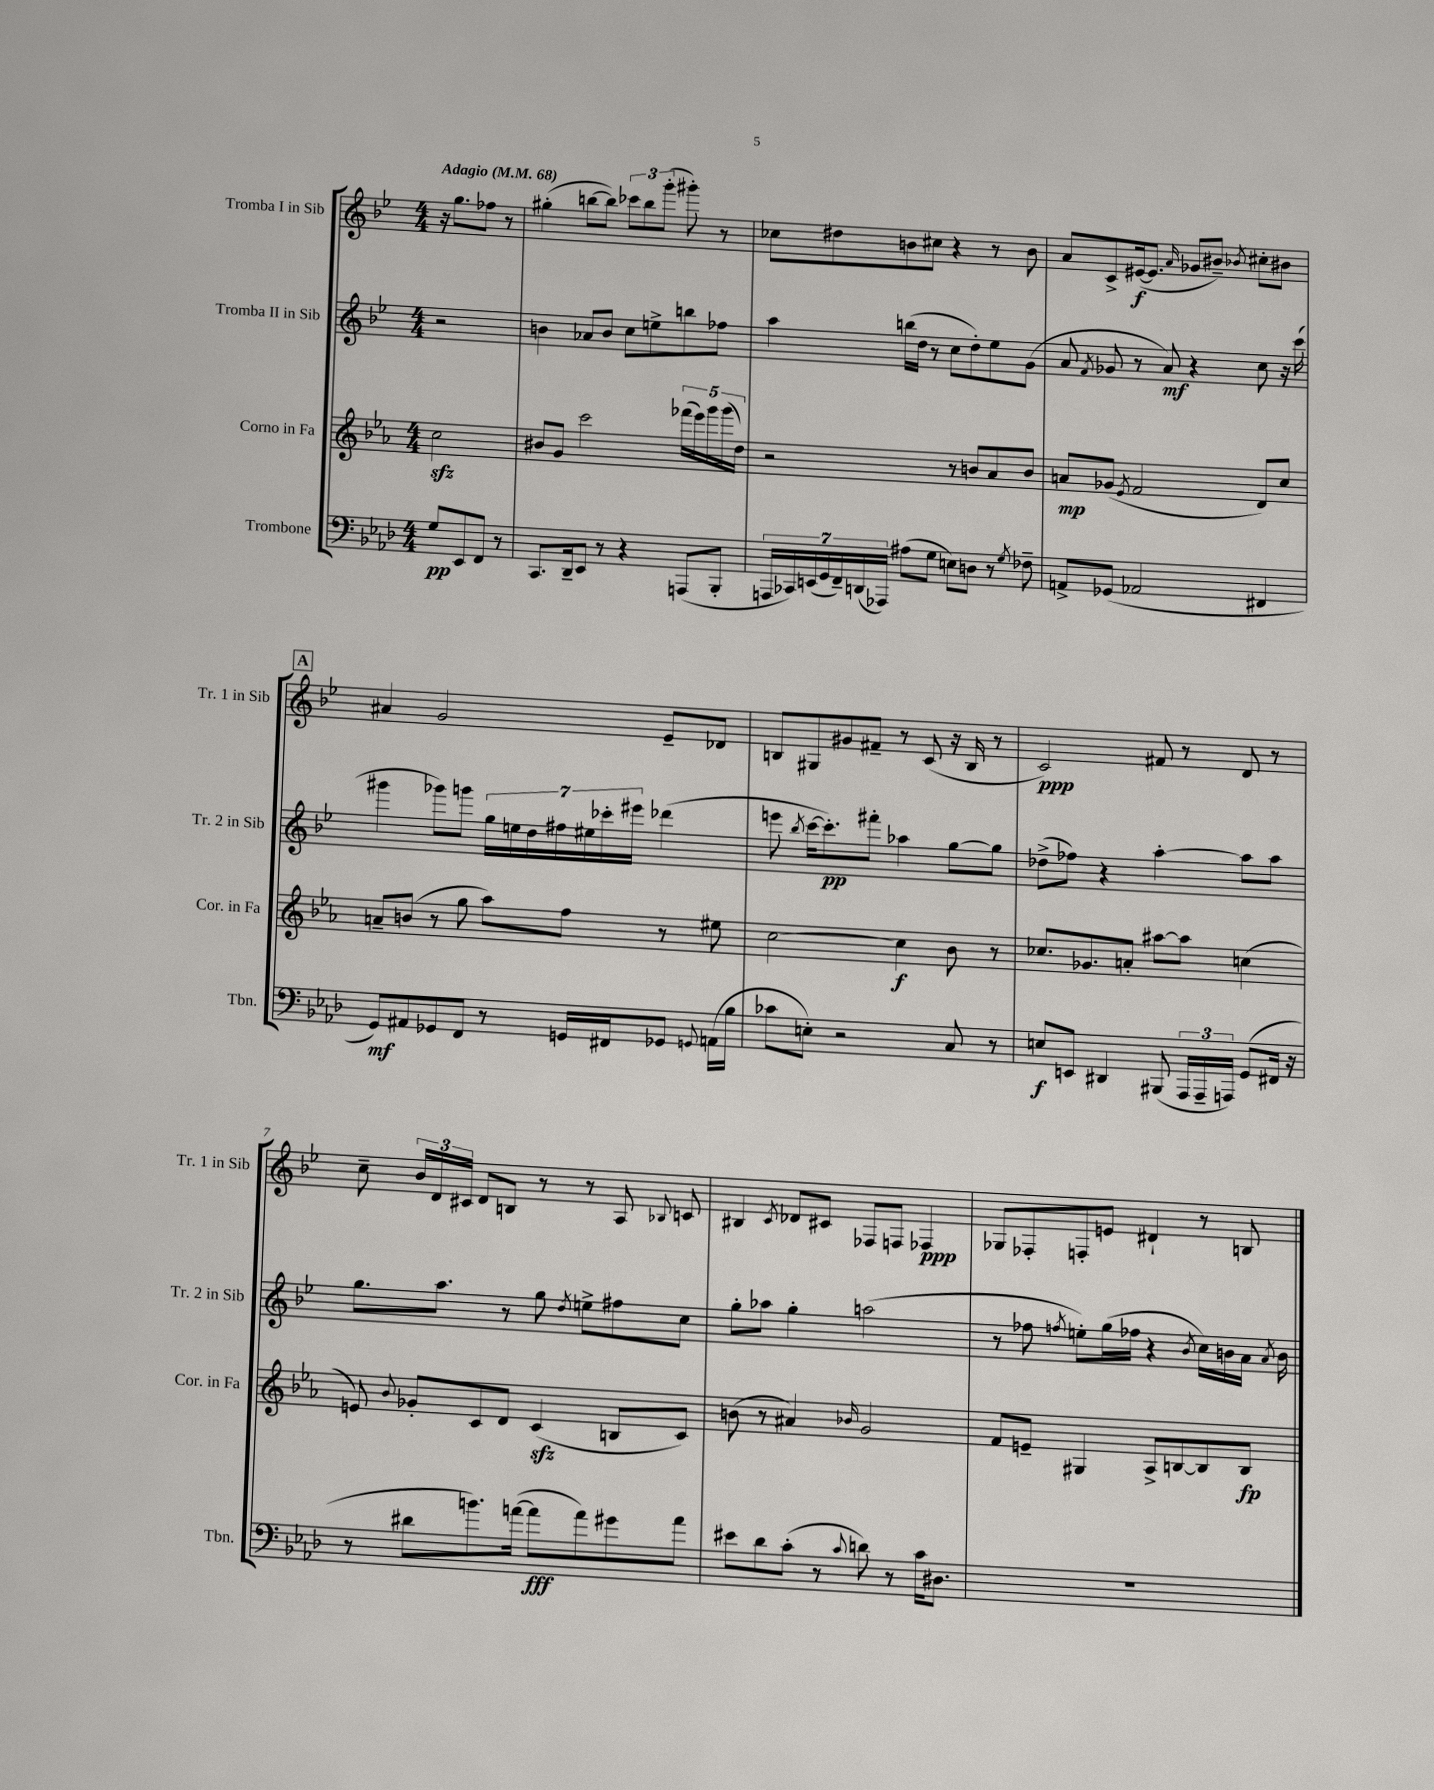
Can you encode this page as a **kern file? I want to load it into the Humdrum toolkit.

**kern	**kern	**kern	**kern
*staff4	*staff3	*staff2	*staff1
*clefF4	*clefG2	*clefG2	*clefG2
*k[b-e-a-d-]	*k[b-e-a-]	*k[b-e-]	*k[b-e-]
*M4/4	*M4/4	*M4/4	*M4/4
*MM68	*MM68	*MM68	*MM68
8G/L	2cc\	2r	16r
.	.	.	8.gg\L
8EE-/	.	.	.
8FF/J	.	.	8ff-\J
8r	.	.	8r
=	=	=	=
8.CC/L	8b#/L	4b\	(4gg#'\
.	8g/J	.	.
16DD-~/k	.	.	.
8EE-/J	2ccc\	8a-/L	[8bb\L
8r	.	8b/J	8bb\]J)
4r	.	8cc\L	12ccc-\L
.	.	.	12bb\
.	.	8ee^\	.
.	.	.	(12ggg'\J
(8AAA/L	(20fff-\LL	8bb\	8ggg#'\)
.	20eee-\)	.	.
.	20ggg\	.	.
8BBB-'/J	.	8ff-\J	8r
.	(20ggg\	.	.
.	20dd\JJ)	.	.
=	=	=	=
28AAA/LL	2r	4aa\	8cc-\L
28CC-/)	.	.	.
(28EE/	.	.	.
28GG/	.	.	.
.	.	.	8dd#\
28FF~/)	.	.	.
(28DD/	.	.	.
28AAA-/JJ)	.	.	.
(8A#\L	.	(16bb\LL	8b\
.	.	16dd\JJ	.
8G\J	.	8r	8cc#\J
8E\L)	8r	8cc\L	4r
8D\J	8b/L	8dd'\)	.
8r	8a-/	8ee-\	8r
8qG/	.	.	.
8F-~\	8b/J	(8g\J	8b\
=	=	=	=
8AA^/L	8a/L	8a/	8a/L
.	.	8qf/	.
(8GG-/J	(8g-/J	8g-/	8c^/
.	8qe-/	.	.
2AA-/	2f/	8r	([16e#/k
.	.	.	8.e#/]J
.	.	8a/)	.
.	.	.	16qqa/
.	.	4r	8g-/L
.	.	.	8b#~/J)
.	.	.	8qb-/
4FF#/	8d/L)	8cc\	8cc#'\L
.	8cc/J	16r	8b#\J
.	.	(16ccc\	.
=	=	=	=
8GG/L)	8a~/L	4ggg#\	4a#/
8AA#/	(8b/J	.	.
8GG-/	8r	8ggg-\L)	2g/
8FF/J	8gg\	8ggg\J	.
8r	8aa-\L)	28gg\LL	.
.	.	28ee\	.
.	.	28dd\	.
.	.	28ff#\	.
16GG/LL	8ff\J	.	.
.	.	28ee#\	.
.	.	28ccc-'\	.
16FF#/J	.	.	.
.	.	28eee#\JJ	.
8GG-/J	8r	(4ddd-\	8e-~/L
8qqGG/	.	.	.
(16AA\LL	8ee#\	.	8d-/J
16B-\JJ	.	.	.
=	=	=	=
8c-\L	[2cc\	8eee\	8B/L
.	.	8qbb-/	.
8E'\J)	.	[16ccc\LK	8G#/
.	.	8.ccc'\])	.
2r	.	.	8g#/
.	.	8fff#'\J	8f#~/J
.	4cc\]	4aa-\	8r
.	.	.	(8c/
8C/	8b-\	[8gg\L	16r
.	.	.	16B/
8r	8r	8gg\]J	8r
=	=	=	=
8E/L	8.cc-/L	(8dd-^\L	2c/)
8EE/J	.	8ff-\J)	.
.	8.g-/	.	.
4DD#/	.	4r	.
.	8a'/J	.	.
(8BBB#/	[8aa#\L	[4aa'\	8f#/
24AAA-/LL	8aa#\]J	.	8r
24AAA-~/	.	.	.
24AAA/JJ)	.	.	.
(8GG/L	(4cc\	8aa\]L	8d/
16FF#/Jk	.	8aa\J	8r
16r	.	.	.
=	=	=	=
8r	8e/)	8.gg\L	8cc~\
.	8qqb-/	.	.
8d#\L	8g-'/L	.	24b-/LL
.	.	.	24d/
.	.	8.aa\J	.
.	.	.	24c#/JJ
8.b\)	8c/	.	8d/L
.	8d/J	8r	8B/J
([16a\Jk	.	.	.
8a\]L	(4c/	8gg\	8r
.	.	8qdd/	.
8a\)	.	8ee^\L	8r
8g#\	8B/L	8ff#\	8A/
.	.	.	8qqB-/
8a\J	8c/J)	8cc\J	8c/
=	=	=	=
8e#\L	(8b\	8gg'\L	4B#/
8d-\	8r	8aa-\J	.
.	.	.	8qc/
(8c'\J	4a#/)	4gg'\	8d-/L
8r	.	.	8c#/J
8qqc/	16qqb-/	.	.
8d\)	2g/	(2aa\	8F-/L
8r	.	.	8F/J
16c\LK	.	.	4F-/
8.D#\J	.	.	.
=	=	=	=
1r	8f/L	8r	8G-/L
.	8e~/J	8ff-\	8F-'/
.	.	8qff/	.
.	4G#/	8ee'\L)	8F'/
.	.	(16gg\L	8e/J
.	.	16ff-\JJ	.
.	8A-^/L	4r	4d#`/
.	[8B/	.	.
.	.	8qb-/	.
.	8B/]	16cc\LL)	8r
.	.	16b\	.
.	8B/J	16a\JJ	8B/
.	.	8qa/	.
.	.	16b\	.
==	==	==	==
*-	*-	*-	*-
